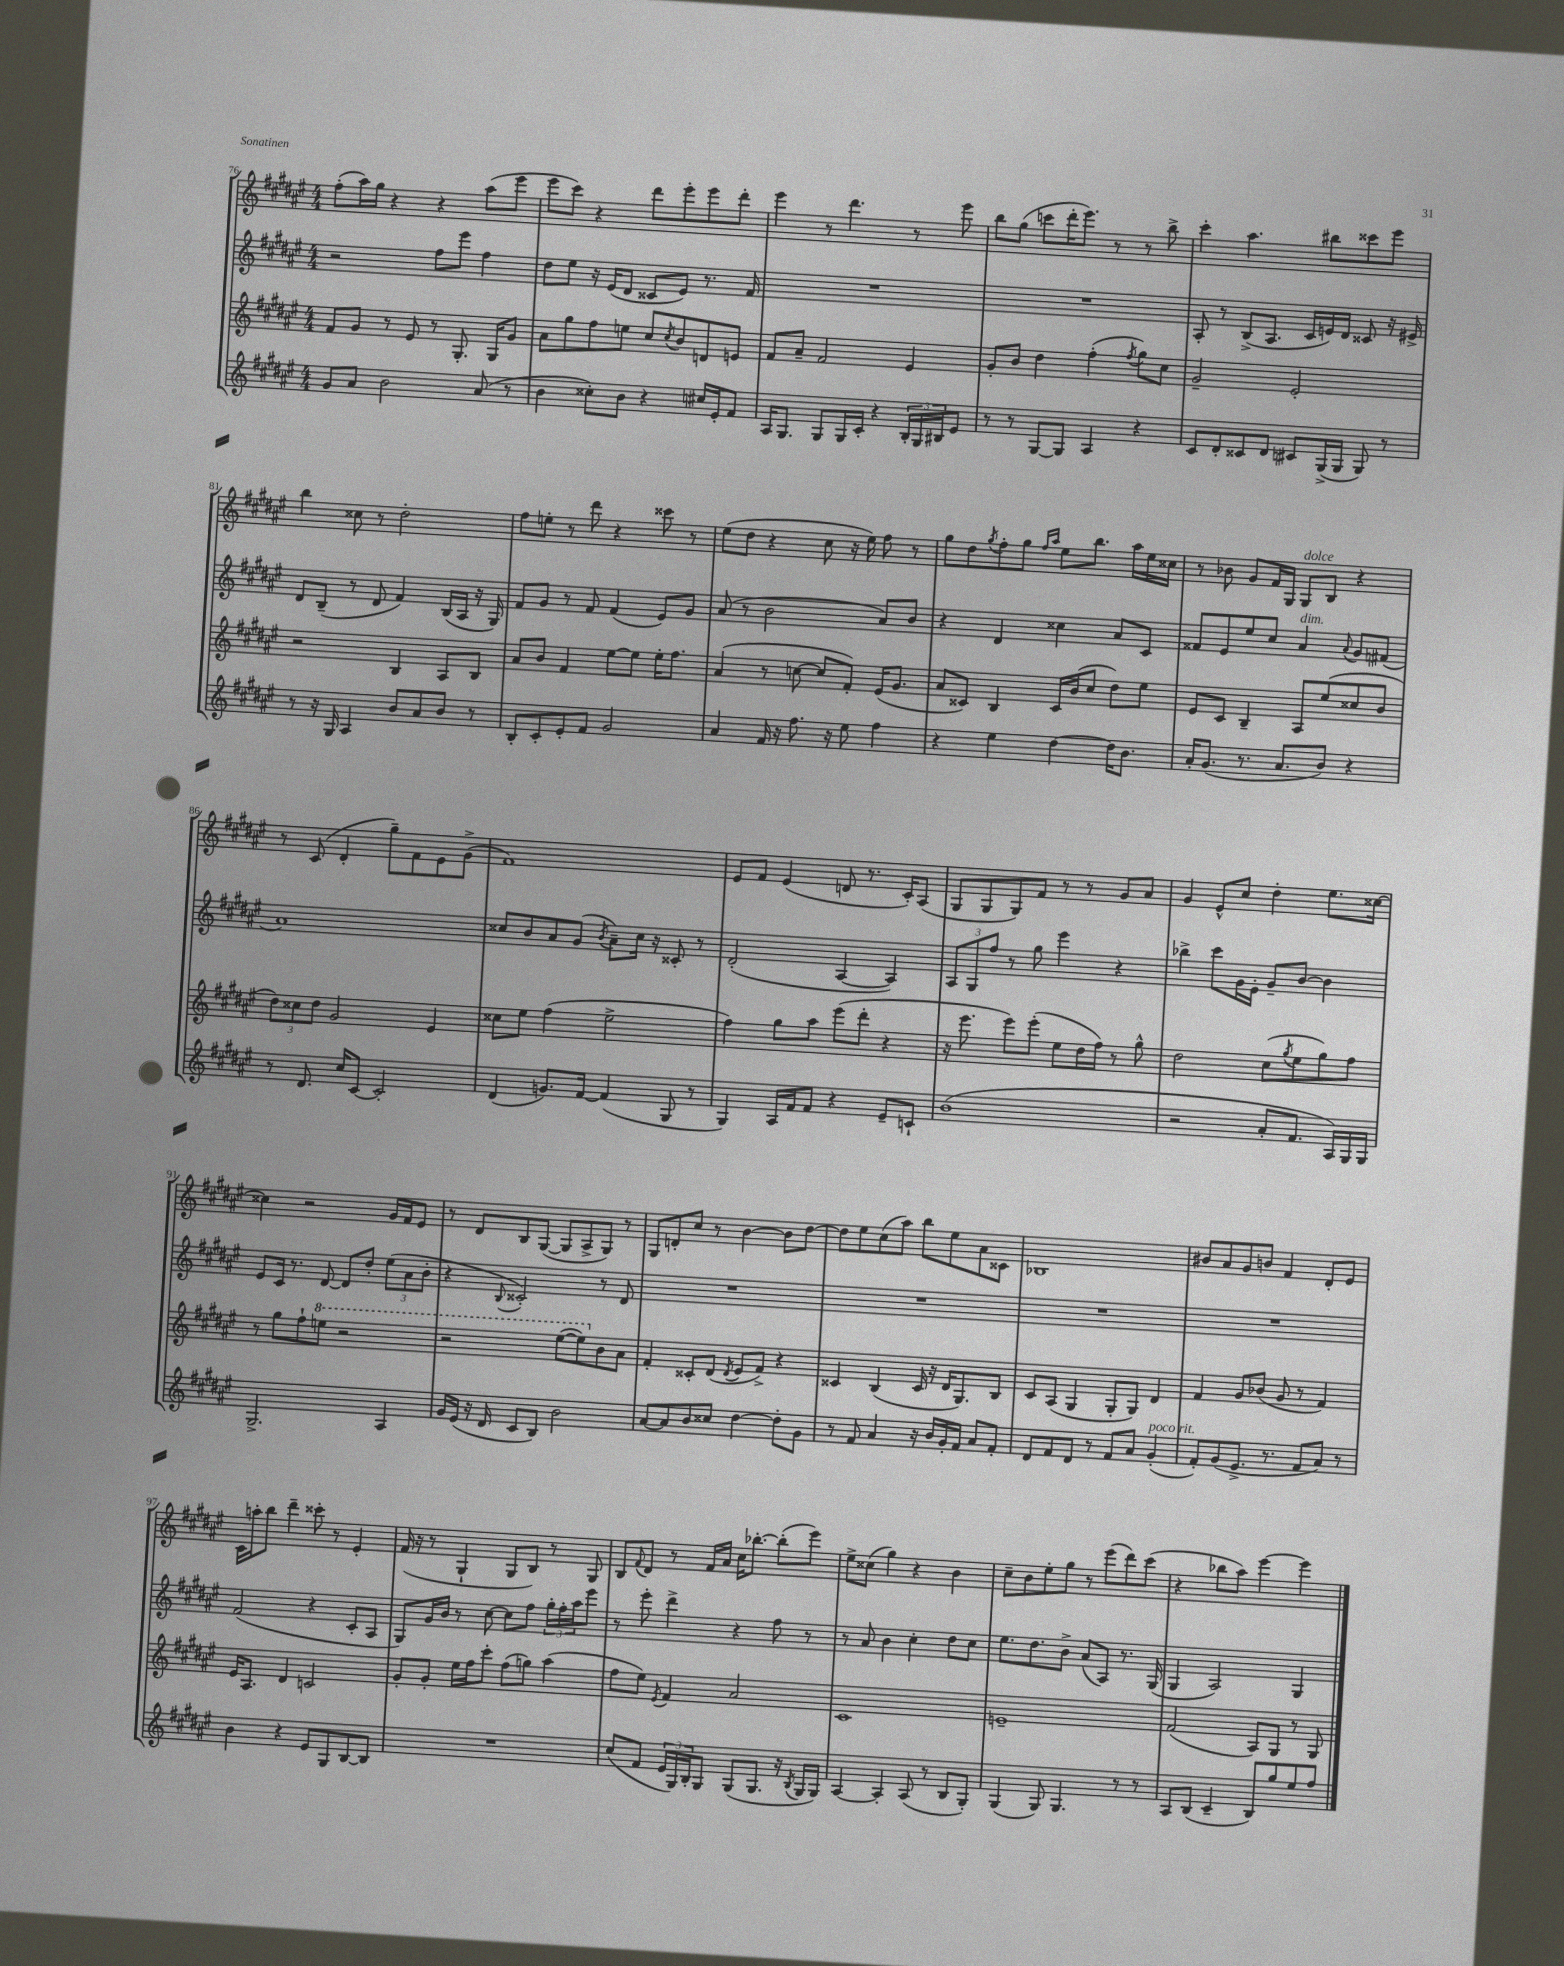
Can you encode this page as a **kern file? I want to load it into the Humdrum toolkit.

**kern	**kern	**kern	**kern
*staff4	*staff3	*staff2	*staff1
*clefG2	*clefG2	*clefG2	*clefG2
*k[f#c#g#d#a#e#]	*k[f#c#g#d#a#e#]	*k[f#c#g#d#a#e#]	*k[f#c#g#d#a#e#]
*M4/4	*M4/4	*M4/4	*M4/4
8g#	8f#	2r	(8ff#'
8a#	8g#	.	16aa#)
.	.	.	16gg#
2b	8r	.	4r
.	8e#	.	.
.	8r	8ff#	4r
.	8.G#'	8eee#	.
(8a#	.	4ff#	(8aa#
.	16G#	.	.
8r	8g#	.	8eee#
=	=	=	=
4b	8a#	8dd#	8eee#
.	8gg#	8ee#	8ccc#)
8cc##')	8ff#	16r	4r
.	.	(16e#	.
8b	8ee	8d#	.
4r	8cc#	8c##	8ddd#
.	8qcc#	.	.
.	8b	8e#)	8eee#'
16cc#	8d	8.r	8eee#
16e#'	.	.	.
8f#	8e	.	8ddd#'
.	.	16f#	.
=	=	=	=
16A#	8f#	1r	4eee#
8.G#	.	.	.
.	8a#~	.	.
8G#	2f#	.	8r
16G#	.	.	4.ddd#
16c#'	.	.	.
4r	.	.	.
24B'	4e#	.	8r
24G#	.	.	.
24B#	.	.	.
8e#	.	.	8eee#
=	=	=	=
8r	8g#'	1r	8bb
8r	8b	.	(8gg#
[8G#	4dd#	.	8ccc
8G#]	.	.	16ddd#'
.	.	.	8.eee#)
4A#	(4ff#'	.	.
.	.	.	8r
.	8qff#	.	.
4r	8gg#)	.	8r
.	8cc#	.	8bb^
=	=	=	=
8c#	2g#~	8A#'	4ccc#'
8d#'	.	8r	.
8c##	.	(8B^	4.aa#
8d#	.	8.A#	.
8c#	2e#'	.	.
.	.	16c#	.
(16G#^	.	16e)	8bb#
16G#	.	16d#	.
8G#)	.	8c##	8ccc##
8r	.	16r	8eee#
.	.	16e#^	.
=	=	=	=
8r	2r	8d#	4bb
16r	.	(8B~	.
16G#	.	.	.
4A#	.	8r	8cc##
.	.	8d#	8r
8b	4B	4f#)	2dd#'
8a#	.	.	.
8b	8A#	(16B	.
.	.	16A#	.
8r	8B	16r	.
.	.	16G#)	.
=	=	=	=
8B'	8a#	8f#	8ff#
8c#'	8b	8g#	8ee'
8e#'	4f#	8r	8r
8f#	.	8f#	8ddd#
2g#	[8ee#	(4f#	4r
.	8ee#]	.	.
.	16ee#'	8e#)	8ccc##
.	8.ff#	.	.
.	.	8g#	8r
=	=	=	=
4a#	(4a#	(8a#	(8ee#
.	.	8r	8dd#
16f#	8r	2b	4r
16r	.	.	.
8.ff#	[8cc	.	.
.	8cc]	.	8cc#
16r	.	.	.
8ee#	8f#')	.	16r
.	.	.	16ee#)
4ff#	(16e#	8a#)	8ff#
.	8.g#	.	.
.	.	8b	8r
=	=	=	=
4r	8a#	4r	8gg#
.	8c##)	.	8dd#
.	.	.	8qgg#
4ee#	4B	4d#	8ff#'
.	.	.	8gg#
.	.	.	16qqff#
.	.	.	16qqaa#
[4dd#	16c##	4cc##	8ee#
.	(16b	.	.
.	8cc#	.	8.bb
16dd#]	8dd#)	8a#	.
8.b	.	.	16aa#
.	8ee#	8c#	16ee#
.	.	.	16cc##
=	=	=	=
16a#'	8e#	8f##	8r
(8.g#	.	.	.
.	8c#	8e#	8b-
8.r	4B~	8ee#	8g#
.	.	8cc#	16f#
8.a#	.	.	16G#
.	8A#	4a#	8G#
8b)	(8ee#	.	8B
.	.	8qqa#	.
4r	8cc##	8g#	4r
.	8b	(8f#	.
=	=	=	=
8r	12dd#)	1a#)	8r
.	12cc##	.	.
8.d#	.	.	(8c#
.	12dd#	.	.
.	2g#	.	4d#'
16cc#	.	.	.
[8c#	.	.	.
2c#']	.	.	8gg#~)
.	.	.	8f#
.	4e#	.	8e#
.	.	.	(8g#^
=	=	=	=
(4d#	8cc##	8cc##	1f#)
.	8ee#	8b	.
8.g)	(4ff#	8a#	.
.	.	(8g#	.
[16f#	.	.	.
.	.	8qb	.
(4f#]	2ee#^	8a#~)	.
.	.	16cc##	.
.	.	16r	.
8G#	.	8c##'	.
8r	.	8r	.
=	=	=	=
4G#)	4ff#)	(2d#'	8e#
.	.	.	8f#
16A#	8gg#	.	(4e#
16f#	.	.	.
8f#	8aa#	.	.
4r	(8eee#	[4A#	8d
.	8ddd#'	.	8.r
8e#~	4r	4A#])	.
.	.	.	16c#')
8c`	.	.	(8A#
=	=	=	=
(1b	16r	12A#	8G#
.	8.eee#	.	.
.	.	12G#	.
.	.	.	8G#
.	.	12ff#	.
.	8eee#)	8r	8G#)
.	(8eee#'	8gg#	8f#
.	8ee#	4eee#	8r
.	16dd#	.	8r
.	16ff#)	.	.
.	8r	4r	8g#
.	8gg#^^	.	8a#
=	=	=	=
2r	2dd#	4bb-^	4g#
.	.	8ccc#	8e#^^
.	.	16g#	8cc#
.	.	16e#'	.
8a#'	(8cc#	8g#~	4dd#'
.	8qgg#	.	.
8.f#	8ee#	[8b	.
.	8gg#)	4b]	8.ee#
16A#)	.	.	.
16G#	8ff#	.	.
16G#	.	.	[16cc##
=	=	=	=
2.G#^	8r	8e#	4cc##]
.	8gg#	16c#	.
.	.	8.r	.
.	8ff#`	.	2r
.	8eee	[8d#	.
.	2r	8d#]	.
.	.	8dd#'	.
4A#	.	(12ee#	16g#
.	.	.	16f#
.	.	12a#	.
.	.	.	8e#
.	.	12b'	.
=	=	=	=
16g#	2r	4r	8r
(16e#	.	.	.
16r	.	.	8d#
16d#	.	.	.
.	.	8qqB	.
8c#	.	2c##')	8B
8B)	.	.	([8G#
2b	([8eee#	.	8G#]
.	8eee#])	.	8A#^
.	8b	8r	8G#)
.	8a#	8d#	8r
=	=	=	=
[8a#	4f#'	1r	8G#
8a#]	.	.	8d'
8b	8c##'	.	8cc#
8cc##	(8d#	.	8r
.	8qd#	.	.
[4dd#	8e#	.	[4b
.	8f#^)	.	.
8dd#']	4r	.	8b]
8g#	.	.	[8dd#
=	=	=	=
8r	4c##	1r	8dd#]
8f#	.	.	8ee#
4a#	(4B	.	(8cc#
.	.	.	8aa#)
16r	16c##	.	8bb
16b	16r	.	.
16g#'	16d#	.	8ee#
16f#	8.G#)	.	.
8a#	.	.	8a#
8f#'	8B	.	8c##
=	=	=	=
8d#	8c#	1r	1B-
8f#	(8A#	.	.
8d#	4G#	.	.
8r	.	.	.
8f#	8G#'	.	.
8a#	8G#)	.	.
(4g#'	4d#	.	.
=	=	=	=
8f#')	4f#	1r	8b#
(8g#	.	.	8a#
8.e#^	8g#	.	8g#
.	(8b-	.	8b
8.r	.	.	.
.	8g#	.	4f#
8f#	8r	.	.
8a#)	4f#)	.	8d#'
8r	.	.	8e#
=	=	=	=
4b	16e#	(2f#	16c#
.	8.A#	.	16aa'
.	.	.	8bb
4r	4d#	.	4ddd#~
8e#	2c	4r	8ccc##'
8G#	.	.	8r
[8B	.	8c#'	4e#'
8B]	.	8A#	.
=	=	=	=
1r	8g#'	8G#)	(16f#
.	.	.	16r
.	8g#'	16g#	8r
.	.	16b	.
.	16ee#	8r	4G#`
.	16ff#	.	.
.	8ccc#'	[8cc#	.
.	(8ff#	8cc#]	8G#
.	8gg)	8ff#	8B)
.	(4aa#	24gg#'	8r
.	.	24ff#'	.
.	.	24aa#	.
.	.	8eee#	8G#
=	=	=	=
(8cc#	8ff#	8r	8B
.	.	.	8qqf#
8f#	8ee#)	8eee#'	8d#
.	8qe#	.	.
24e#	4f#	4ddd#^	8r
24G#)	.	.	.
24B'	.	.	.
8G#	.	.	16f#
.	.	.	16a#
(8G#	2a#	4r	16cc#
.	.	.	[8.bb-'
8.G#	.	.	.
.	.	8ff#	(8bb-']
16r	.	.	.
8qB	.	.	.
16G#	.	8r	8eee#)
16G#)	.	.	.
=	=	=	=
[4A#	1c#	8r	8ee#^
.	.	8a#	(8cc##
4A#']	.	4b	4gg#)
(8A#	.	4cc#'	4r
8r	.	.	.
8B	.	8dd#	4b
8G#')	.	8cc#	.
=	=	=	=
(4G#	1e~	8.ee#	8cc#~
.	.	.	8b
.	.	8.dd#	.
8G#)	.	.	8ee#'
4.G#	.	8b^	8gg#
.	.	(8a#	8r
.	.	8A#)	(8eee#
8r	.	8.r	8ddd#)
8r	.	.	(8ccc#
.	.	(16G#	.
=	=	=	=
8A#	(2f#	4G#	4r
(8B	.	.	.
4c#~	.	2A#)	8bb-
.	.	.	8aa#)
8B)	8A#)	.	[4eee#
8gg#	8G#	.	.
8ee#	8r	4G#	4eee#]
8ff#	8G#	.	.
==	==	==	==
*-	*-	*-	*-
